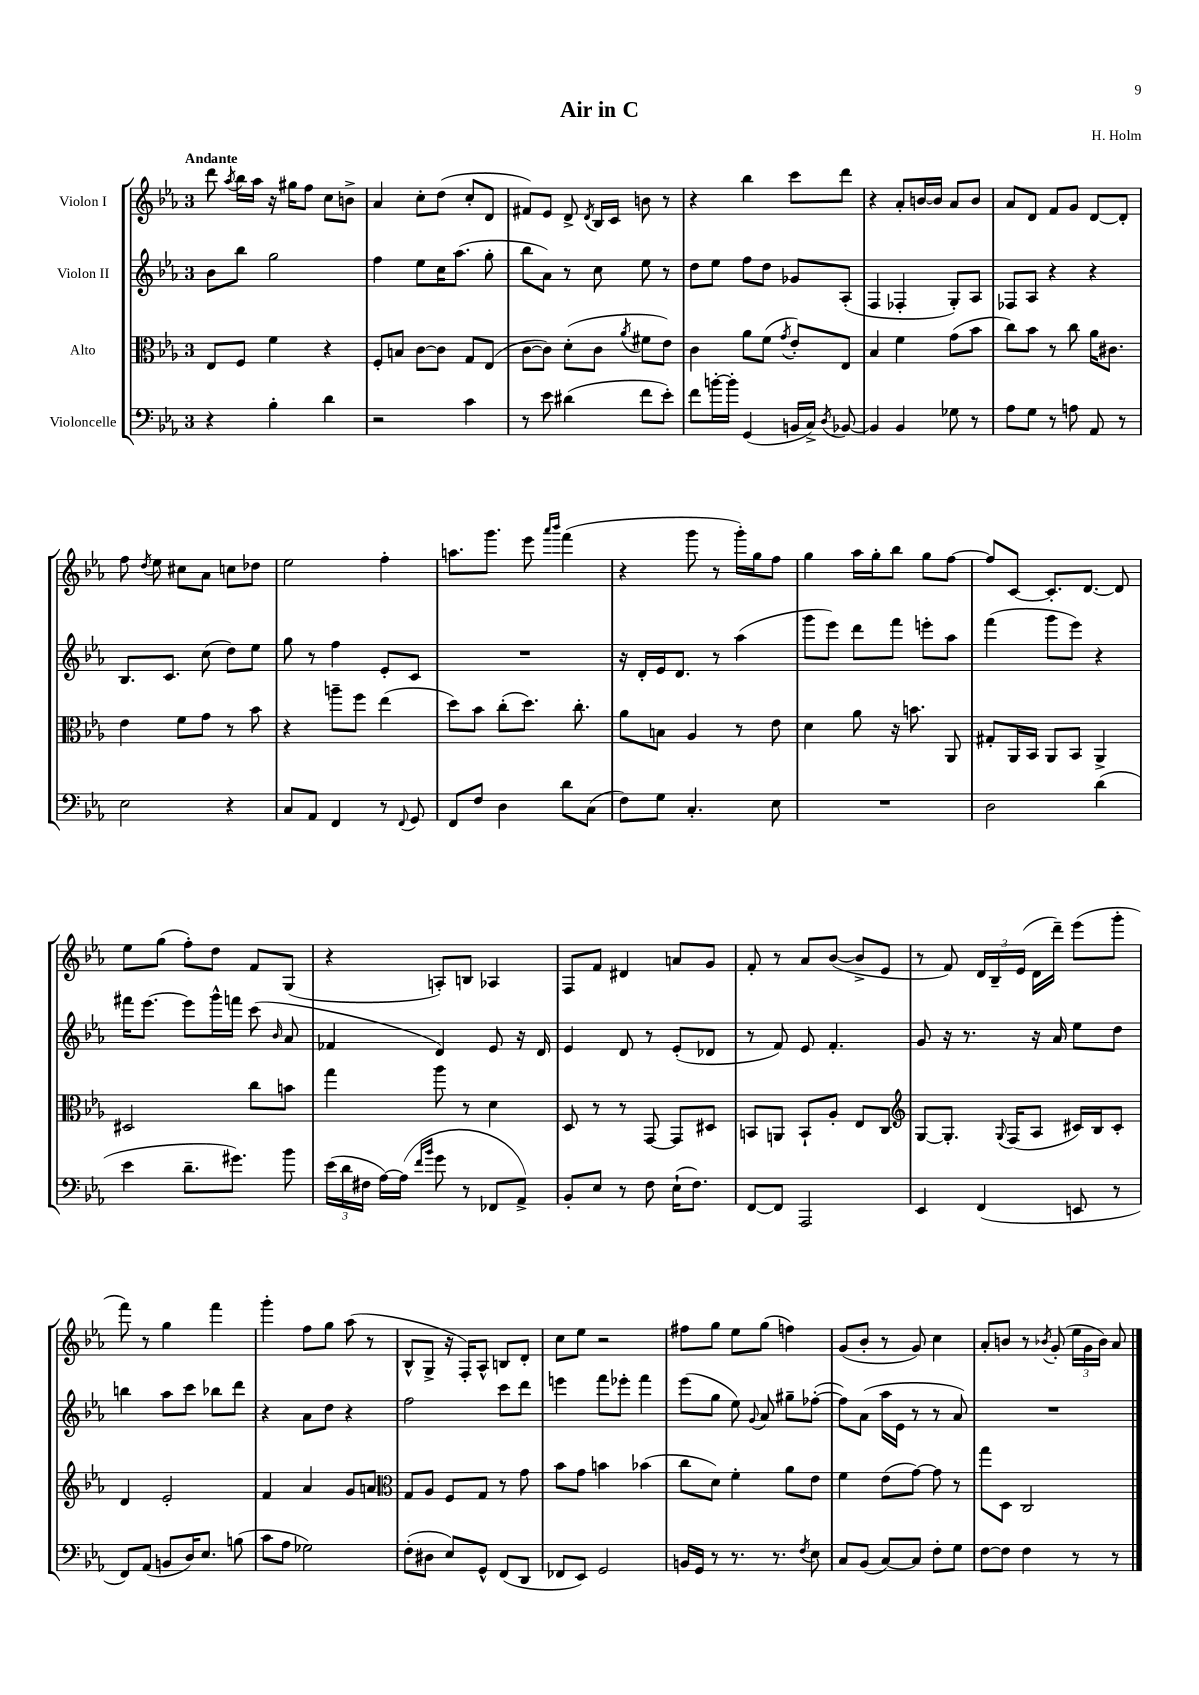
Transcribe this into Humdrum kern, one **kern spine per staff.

**kern	**kern	**kern	**kern
*part4	*part3	*part2	*part1
*staff4	*staff3	*staff2	*staff1
*I"Violoncelle	*I"Alto	*I"Violon II	*I"Violon I
*clefF4	*clefC3	*clefG2	*clefG2
*k[b-e-a-]	*k[b-e-a-]	*k[b-e-a-]	*k[b-e-a-]
*M3/4	*M3/4	*M3/4	*M3/4
=1	=1	=1	=1
!	!	!	!LO:TX:a:B:t=Andante
4r	8E-/L	8b-\L	8ddd\
.	.	.	8qaa-/
.	8F/J	8bb-\J	16bb-\LL
.	.	.	16aa-\JJ
4B-'\	4f\	2gg\	16r
.	.	.	16gg#X\KL
.	.	.	8ff\J
4d\	4r	.	8cc\L
.	.	.	8bn^\J
=2	=2	=2	=2
2r	8F'/L	4ff\	4a-/
.	8Bn/J	.	.
.	[8c\L	8ee-\L	8cc'\L
.	8c\J]	16cc\K	(8dd\J
.	.	(8.aa-\J	.
4c\	8G/L	.	8cc'/L
.	(8E-/J	8gg'\	8d/J
=3	=3	=3	=3
8r	[8c\L	8bb-\L	8f#X/L)
8e-\	8c\J])	8a-\J)	8e-/J
(4d#X\	(8d'\L	8r	8d^/
.	.	.	8qd/
.	8c\J	8cc\	16B-/LL
.	.	.	16c/JJ
.	8qa-/	.	.
8f\L	8f#X\L	8ee-\	8bn\
8e-'\J)	8e-\J)	8r	8r
=4	=4	=4	=4
8f\L	4c\	8dd\L	4r
[16bn'\L	.	8ee-\J	.
16b'\JJ]	.	.	.
(4GG/	8a-\L	8ff\L	4bb-\
.	(8f\J	8dd\J	.
.	8qg/	.	.
16BBn/LL	8e-'/L)	8g-X/L	8ccc\L
16C^/JJ)	.	.	.
8qD/	.	.	.
[8BB-X/	8E-/J	(8A-'/J	8ddd\J
=5	=5	=5	=5
4BB-/]	4B-/	4F/	4r
4BB-/	4f\	4F-X'/	8a-'/L
.	.	.	[16bn/L
.	.	.	16b/JJ]
8G-X\	(8g\L	8G'/L)	8a-/L
8r	8b-\J	8A-/J	8b/J
=6	=6	=6	=6
8A-\L	8cc\L)	8F-X/L	8a-/L
8G\J	8b-\J	8A-/J	8d/J
8r	8r	4r	8f/L
8An\	8cc\	.	8g/J
8AA-/	16a-\KL	4r	[8d/L
.	8.c#X\J	.	.
8r	.	.	8d'/J]
!!LO:LB:g=z
=7	=7	=7	=7
2E-\	4e-\	8.B-/L	8ff\
.	.	.	8qdd/
.	.	.	8ee-\
.	.	8.c/J	.
.	8f\L	.	8cc#X\L
.	8g\J	(8cc\	8a-\J
4r	8r	8dd\L)	8ccn\L
.	8b-\	8ee-\J	8dd-X\J
=8	=8	=8	=8
8C/L	4r	8gg\	2ee-\
8AA-/J	.	8r	.
4FF/	8aan~\L	4ff\	.
.	8ff\J	.	.
8r	(4ee-\	8e-'/L	4ff'\
8qqFF/	.	.	.
8GG/	.	8c/J	.
=9	=9	=9	=9
8FF/L	8dd\L)	2.r	8.aan\L
8F/J	8b-\J	.	.
.	.	.	8.ggg\J
4D\	(8cc'\L	.	.
.	8.dd\J)	.	8eee-\
.	.	.	16qqaaa-/LL
.	.	.	16qqbbb-/JJ
8d\L	.	.	(4fff\
.	8.cc'\	.	.
(8C\J	.	.	.
=10	=10	=10	=10
8F\L)	8a-\L	16r	4r
.	.	16d'/LL	.
8G\J	8Bn\J	16e-/J	.
.	.	8.d/J	.
4.C'/	4A-/	.	8ggg\
.	.	8r	8r
.	8r	(4aa-\	16ggg'\LL)
.	.	.	16gg\J
8E-\	8e-\	.	8ff\J
=11	=11	=11	=11
2.r	4d\	8ggg\L	4gg\
.	.	8eee-\J)	.
.	8a-\	8ddd\L	16aa-\LL
.	.	.	16gg'\J
.	16r	8fff\J	8bb-\J
.	8.bn\	.	.
.	.	8eeen'\L	8gg\L
.	8AA-/	8aa-\J	[8ff\J
=12	=12	=12	=12
2D\	8G#X'/L	(4fff\	8ff/L]
.	16AA-/L	.	[8c/J
.	16BB-/JJ	.	.
.	8AA-/L	8ggg\L	8.c'/L]
.	8BB-/J	8eee-\J)	.
.	.	.	[8.d/J
(4d\	4AA-^/	4r	.
.	.	.	8d/]
!!LO:LB:g=z
=13	=13	=13	=13
4e-\	2D#X/	16fff#X\KL	8ee-\L
.	.	[8.eee-\J	.
.	.	.	(8gg\J
8.d~\L	.	8eee-\L]	8ff'\L)
.	.	16ggg^^\L	8dd\J
8.g#X\J)	.	16fffn\JJ	.
.	8cc\L	(8ccc\	8f/L
.	.	16qqb-/	.
8b-\	8bn\J	8a-/	(8G/J
=14	=14	=14	=14
(24e-\LL	4gg\	4f-X/	4r
24d\	.	.	.
24F#X\JJ	.	.	.
[16A-\LL)	.	.	.
(16A-\JJ]	.	.	.
16qqf/LL	.	.	.
16qqb-/JJ	.	.	.
8g\	8aa-\	4d/)	8An'/L)
8r	8r	.	8Bn/J
8FF-X/L	4d\	8e-/	4A-X/
8AA-^/J)	.	16r	.
.	.	16d/	.
=15	=15	=15	=15
8BB-'/L	8D/	4e-/	8F/L
8E-/J	8r	.	8f/J
8r	8r	8d/	4d#X/
8F\	[8GG/	8r	.
(16E-`\KL	8GG/L]	(8e-'/L	8an/L
8.F\J)	.	.	.
.	8D#X/J	8d-X/J	8g/J
=16	=16	=16	=16
[8FF/L	8BBn/L	8r	8f'/
8FF/J]	8AAn/J	8f/)	8r
2AAA-/	8BB`/L	8e-/	8a-/L
.	8A-'/J	4.f'/	([8b-/J
.	8E-/L	.	8b-^/L]
.	8C/J	.	8e-/J
=17	=17	=17	=17
*	*clefG2	*	*
4EE-/	[8G/L	8g/	8r
.	8.G'/J]	16r	8f/)
.	.	8.r	.
(4FF/	.	.	24d/LL
.	.	.	24B-~/
.	8qqG/	.	.
.	(16F/KL	.	.
.	.	.	(24e-/JJ
.	8A-/J	16r	16d\LL
.	.	16a-/	16ddd~\JJ)
8EEn/	16c#X/LL)	8ee-\L	(8eee-\L
.	16B-/J	.	.
8r	8c#'/J	8dd\J	8ggg'\J
!!LO:LB:g=z
=18	=18	=18	=18
8FF/L)	4d/	4bbn\	8fff\)
(8AA-/J	.	.	8r
8BBn/L	2e-'/	8aa-\L	4gg\
16D/K)	.	8ccc\J	.
8.E-/J	.	.	.
.	.	8bb-X\L	4fff\
(8Bn\	.	8ddd\J	.
=19	=19	=19	=19
8c\L	4f/	4r	4ggg'\
8A-\J	.	.	.
2G-X\)	4a-/	8a-\L	8ff\L
.	.	8dd\J	8gg\J
.	8g/L	4r	(8aa-\
.	8an/J	.	8r
=20	=20	=20	=20
*	*clefC3	*	*
(8F'\L	8G/L	2ff\	8B-^^/L
8D#X\J	8A-/J	.	8G^/J
8E-/L)	8F/L	.	16r
.	.	.	16F'/KL)
8GG^^/J	8G/J	.	8A-^^/J
(8FF/L	8r	8ccc\L	8Bn/L
8DD/J	8g\	8ddd\J	8d'/J
=21	=21	=21	=21
8FF-X/L	8b-\L	4eeen\	8cc\L
8EE-/J)	8g\J	.	8ee-\J
2GG/	4bn\	8fff\L	2r
.	.	8eee-X'\J	.
.	(4b-X\	4fff\	.
=22	=22	=22	=22
16BBn/LL	8cc\L	(8eee-\L	8ff#X\L
16GG/JJ	.	.	.
8r	8d\J)	8gg\J	8gg\J
8.r	4f'\	8ee-\)	8ee-\L
.	.	8qqg/	.
.	.	8a-/	(8gg\J
8.r	.	.	.
.	8a-\L	8gg#X~\L	4ffn\)
8qF/	.	.	.
8E-\	8e-\J	([8ff-X'\J	.
=23	=23	=23	=23
8C/L	4f\	8ff-\L])	(8g/L
(8BB-/J	.	(8a-\J	8b-'/J
[8C/L)	(8e-\L	16aa-\LL	8r
.	.	16e-\JJ	.
8C/J]	[8g\J)	8r	8g/)
8F'\L	8g\]	8r	4cc\
8G\J	8r	8a-/)	.
=24	=24	=24	=24
[8F\L	8gg\L	2.r	8a-'/L
8F\J]	8D\J	.	8bn/J
4F\	2C/	.	8r
.	.	.	8qb-X/
.	.	.	(8g'/
8r	.	.	24ee-\LL
.	.	.	24g\
.	.	.	24b-\JJ)
8r	.	.	8a-/
==	==	==	==
*-	*-	*-	*-
